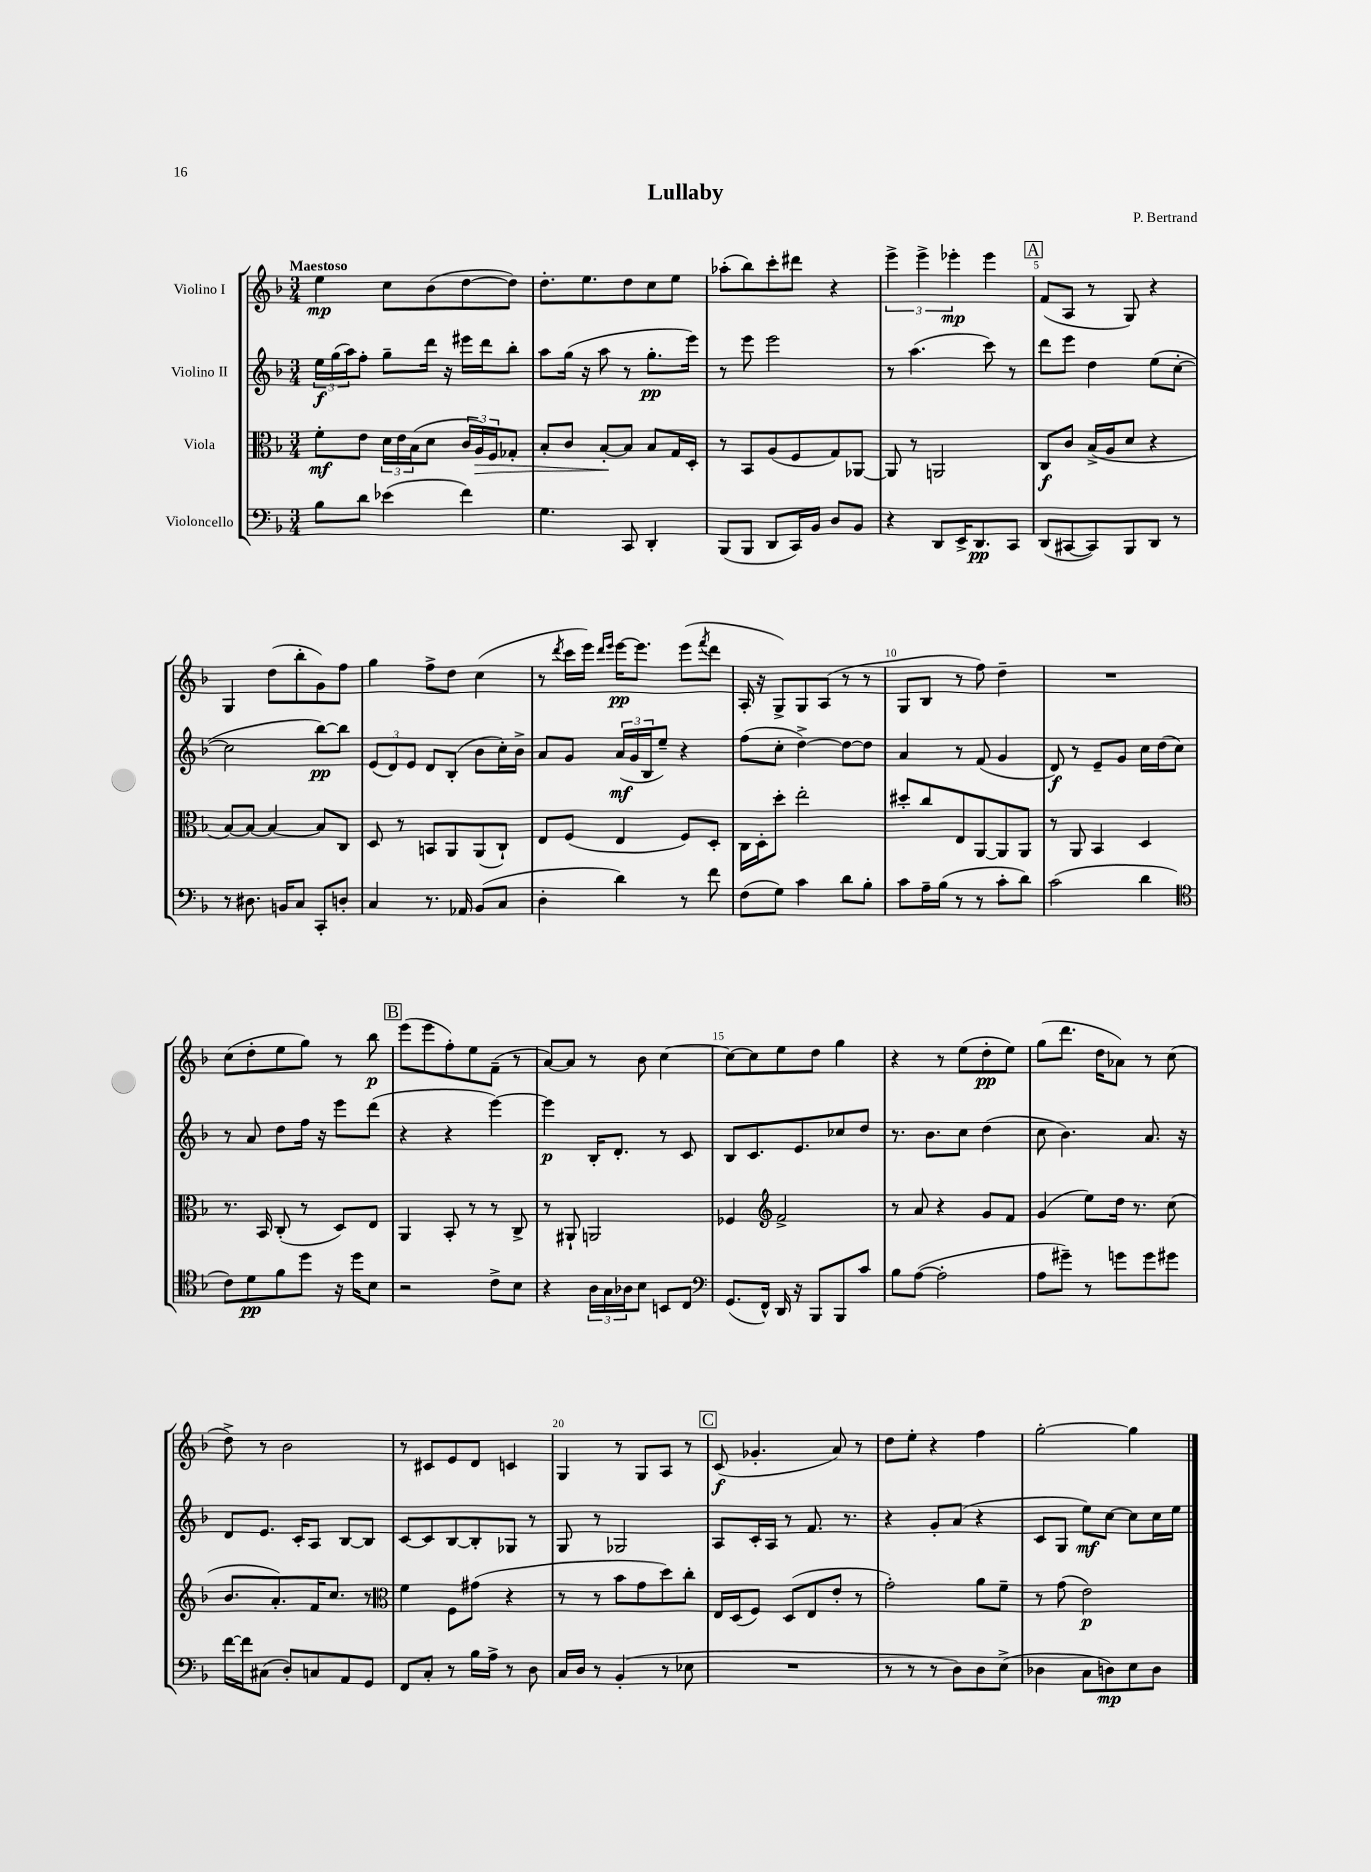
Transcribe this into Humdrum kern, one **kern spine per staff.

**kern	**dynam	**kern	**dynam	**kern	**dynam	**kern	**dynam
*part4	*part4	*part3	*part3	*part2	*part2	*part1	*part1
*staff4	*staff4	*staff3	*staff3	*staff2	*staff2	*staff1	*staff1
*I"Violoncello	*	*I"Viola	*	*I"Violino II	*	*I"Violino I	*
*clefF4	*	*clefC3	*	*clefG2	*	*clefG2	*
*k[b-]	*	*k[b-]	*	*k[b-]	*	*k[b-]	*
*M3/4	*	*M3/4	*	*M3/4	*	*M3/4	*
=1	=1	=1	=1	=1	=1	=1	=1
!	!	!	!	!	!	!LO:TX:a:B:t=Maestoso	!
8B-\L	.	8f'\L	mf	24ee\LL	f	4ee\	mp
.	.	.	.	(24gg\	.	.	.
.	.	.	.	24aa\J)	.	.	.
8d\J	.	8e\J	.	8ff'\J	.	.	.
(4e-X\	.	24d\LL	.	8gg~\L	.	8cc\L	.
.	.	24e\	.	.	.	.	.
.	.	(24B-\J	.	.	.	.	.
.	.	8d\J	.	16ddd\Jk	.	(8b-\	.
.	.	.	.	16r	.	.	.
4f\)	.	24c/LL	.	16eee#X\LL	.	[8dd\	.
!	!	!	!LO:HP:b	!	!	!	!
.	.	24A/)	>	.	.	.	.
.	.	.	.	16ddd\J	.	.	.
.	.	24F/J	.	.	.	.	.
.	.	8G-X'/J	.	8bb-'\J	.	8dd\J])	.
=2	=2	=2	=2	=2	=2	=2	=2
4.G\	.	8B-'/L	.	8aa\L	.	8.dd'\L	.
.	.	8c/J	.	(16gg\Jk	.	.	.
.	.	.	.	16r	.	8.ee\	.
.	.	[8B-'/L	.	8aa\	.	.	.
8CC/	.	8B-/J]	]	8r	.	8dd\	.
4DD'/	.	8B-/L	.	8.gg'\L	pp	8cc\	.
.	.	16G/L	.	.	.	8ee\J	.
.	.	16D'/JJ	.	16eee\Jk)	.	.	.
=3	=3	=3	=3	=3	=3	=3	=3
(8BBB-/L	.	8r	.	8r	.	(8aa-X'\L	.
8BBB-/J	.	8BB-/L	.	8eee\	.	8bb-\)	.
8DD/L	.	(8A/	.	2eee\	.	8ccc'\	.
16CC/L)	.	8F/	.	.	.	8ddd#X\J	.
16BB-/JJ	.	.	.	.	.	.	.
8D/L	.	8G/)	.	.	.	4r	.
8BB-/J	.	[8AA-X/J	.	.	.	.	.
=4	=4	=4	=4	=4	=4	=4	=4
4r	.	8AA-/]	.	8r	.	6eee^\	.
.	.	8r	.	(4.aa\	.	.	.
.	.	.	.	.	.	6eee^\	.
8DD/L	.	2AAn/	.	.	.	.	.
.	.	.	.	.	.	6eee-X'\	mp
16EE^/K	.	.	.	.	.	.	.
8.DD/	pp	.	.	.	.	.	.
.	.	.	.	8ccc\)	.	4eee-\	.
8CC/J	.	.	.	8r	.	.	.
!!LO:REH:place=s1:t=A
=5	=5	=5	=5	=5	=5	=5	=5
(8DD/L	.	8C/L	f	8ddd\L	.	(8f/L	.
[8CC#X/	.	8c/J	.	8eee\J	.	8A/J	.
8CC#/])	.	(16B-^/LL	.	4dd\	.	8r	.
.	.	16A/J	.	.	.	.	.
8BBB-/	.	8d/J	.	.	.	8G/)	.
8DD/J	.	4r	.	(8ee\L	.	4r	.
8r	.	.	.	[8cc'\J	.	.	.
!!LO:LB:g=z
=6	=6	=6	=6	=6	=6	=6	=6
8r	.	[8B-/L)	.	2cc\]	.	4G/	.
8.D#X\	.	8B-/J_	.	.	.	.	.
.	.	4B-/_	.	.	.	(8dd\L	.
16BBn/KL	.	.	.	.	.	.	.
8C/J	.	.	.	.	.	8bb-'\	.
8CC'/L	.	8B-/L]	.	[8bb-\L)	pp	8g\)	.
8Dn'/J	.	8C/J	.	8bb-\J]	.	8ff\J	.
=7	=7	=7	=7	=7	=7	=7	=7
4C/	.	8D/	.	(12e/L	.	4gg\	.
.	.	.	.	12d/)	.	.	.
.	.	8r	.	.	.	.	.
.	.	.	.	12e/J	.	.	.
8.r	.	8BBn/L	.	8d/L	.	8ff^\L	.
.	.	8AA/	.	(8B-'/J	.	8dd\J	.
16AA-X/	.	.	.	.	.	.	.
(8BB-/L	.	(8AA/	.	8b-\L	.	(4cc\	.
8C/J	.	8C`/J)	.	16cc'\L)	.	.	.
.	.	.	.	16b-^\JJ	.	.	.
=8	=8	=8	=8	=8	=8	=8	=8
4D'\	.	8E/L	.	8a/L	.	8r	.
.	.	.	.	.	.	8qddd/	.
.	.	(8F/J	.	8g/J	.	16ccc\LL	.
.	.	.	.	.	.	16eee\JJ)	.
.	.	.	.	.	.	16qqddd/LL	.
.	.	.	.	.	.	16qqeee/JJ	.
4d\)	.	4E/	.	(24a/LL	mf	[16eee\KL	pp
.	.	.	.	24g/	.	.	.
.	.	.	.	.	.	8.eee\J]	.
.	.	.	.	24B-/J	.	.	.
.	.	.	.	8ee~/J)	.	.	.
8r	.	8F/L)	.	4r	.	(8eee\L	.
.	.	.	.	.	.	8qfff/	.
8f\	.	8D'/J	.	.	.	8ddd\J	.
=9	=9	=9	=9	=9	=9	=9	=9
(8F\L	.	16C\LL	.	(8ff\L	.	16A'/	.
.	.	16D'\J	.	.	.	16r	.
8G\J)	.	8dd'\J	.	8cc'\J	.	8G^/L)	.
4c\	.	2ee'\	.	[4dd^\)	.	8G/	.
.	.	.	.	.	.	(8A/J	.
8d\L	.	.	.	8dd\L_	.	8r	.
8B-'\J	.	.	.	8dd\J]	.	8r	.
=10	=10	=10	=10	=10	=10	=10	=10
8c\L	.	8dd#X'/L	.	4a/	.	8G/L	.
16A~\L	.	8cc/	.	.	.	8B-/J	.
(16B-\JJ	.	.	.	.	.	.	.
8r	.	8E/	.	8r	.	8r	.
8r	.	[8AA/	.	(8f/	.	8ff\)	.
8c'\L	.	8AA/]	.	4g/	.	4dd~\	.
8d\J)	.	8AA/J	.	.	.	.	.
=11	=11	=11	=11	=11	=11	=11	=11
(2c\	.	8r	.	8d/)	f	2.r	.
.	.	8AA/	.	8r	.	.	.
.	.	4BB-/	.	8e~/L	.	.	.
.	.	.	.	8g/J	.	.	.
4d\	.	4D/	.	16cc\LL	.	.	.
.	.	.	.	(16dd\J	.	.	.
.	.	.	.	8cc\J)	.	.	.
!!LO:LB:g=z
=12	=12	=12	=12	=12	=12	=12	=12
*clefC4	*	*	*	*	*	*	*
8c\L)	.	8.r	.	8r	.	(8cc\L	.
8d\	pp	.	.	8a/	.	8dd'\	.
.	.	16BB-/	.	.	.	.	.
8f\	.	(8C'/	.	8dd\L	.	8ee\	.
8dd\J	.	8r	.	16ff\Jk	.	8gg\J)	.
.	.	.	.	16r	.	.	.
16r	.	8D/L)	.	8eee\L	.	8r	.
16dd\KL	.	.	.	.	.	.	.
8B-\J	.	8E/J	.	(8ddd\J	.	8bb-\	p
!!LO:REH:place=s1:t=B
=13	=13	=13	=13	=13	=13	=13	=13
2r	.	4AA/	.	4r	.	(8eee\L	.
.	.	.	.	.	.	8eee\	.
.	.	8BB-'/	.	4r	.	8ff'\)	.
.	.	8r	.	.	.	8ee\	.
8c^\L	.	8r	.	[4eee\)	.	(8f~\J	.
8B-\J	.	8C^/	.	.	.	8r	.
=14	=14	=14	=14	=14	=14	=14	=14
4r	.	8r	.	4eee\]	p	[8a/L)	.
.	.	8AA#X`/	.	.	.	8a/J]	.
24A\LL	.	2AAn/	.	16B-'/KL	.	8r	.
24G\	.	.	.	.	.	.	.
.	.	.	.	8.d'/J	.	.	.
24A-X\J	.	.	.	.	.	.	.
8B-\J	.	.	.	.	.	8b-\	.
8BBn/L	.	.	.	8r	.	[4cc\	.
8C/J	.	.	.	8c/	.	.	.
=15	=15	=15	=15	=15	=15	=15	=15
*clefF4	*	*	*	*	*	*	*
(8.GG/L	.	4F-X/	.	8B-/L	.	8cc\L_	.
.	.	.	.	8.c/	.	8cc\]	.
16FF^^/Jk)	.	.	.	.	.	.	.
*	*	*clefG2	*	*	*	*	*
16DD/	.	2f^/	.	.	.	8ee\	.
16r	.	.	.	8.e/	.	.	.
8BBB-/L	.	.	.	.	.	8dd\J	.
8BBB-/	.	.	.	8cc-X/	.	4gg\	.
8c/J	.	.	.	8dd/J	.	.	.
=16	=16	=16	=16	=16	=16	=16	=16
8B-\L	.	8r	.	8.r	.	4r	.
([8A\J	.	8a/	.	.	.	.	.
.	.	.	.	8.b-\L	.	.	.
2A'\]	.	4r	.	.	.	8r	.
.	.	.	.	8cc\J	.	(8ee\L	.
.	.	8g/L	.	(4dd\	.	8dd'\	pp
.	.	8f/J	.	.	.	8ee\J)	.
=17	=17	=17	=17	=17	=17	=17	=17
8A\L	.	(4g/	.	8cc\	.	(8gg\L	.
8g#X~\J)	.	.	.	4.b-\)	.	8.ddd\J	.
8r	.	8ee\L)	.	.	.	.	.
.	.	.	.	.	.	16dd\KL	.
8gn\L	.	16dd\Jk	.	.	.	8a-X\J)	.
.	.	8.r	.	.	.	.	.
8g\	.	.	.	8.a/	.	8r	.
8g#X\J	.	(8cc\	.	.	.	(8cc\	.
.	.	.	.	16r	.	.	.
!!LO:LB:g=z
=18	=18	=18	=18	=18	=18	=18	=18
[16f\LL	.	8.b-/L	.	8d/L	.	8dd^\)	.
16f\J]	.	.	.	.	.	.	.
(8C#X\J	.	.	.	8.e/J	.	8r	.
.	.	8.a'/)	.	.	.	.	.
8D'/L)	.	.	.	.	.	2b-\	.
.	.	.	.	16c'/KL	.	.	.
8Cn/	.	16f/K	.	8A/J	.	.	.
.	.	8.cc/J	.	.	.	.	.
8AA/	.	.	.	[8B-/L	.	.	.
8GG/J	.	8r	.	8B-/J]	.	.	.
=19	=19	=19	=19	=19	=19	=19	=19
*	*	*clefC3	*	*	*	*	*
8FF/L	.	4f\	.	[8c/L	.	8r	.
8C'/J	.	.	.	8c/]	.	8c#X/L	.
8r	.	8F\L	.	[8B-/	.	8e/	.
16B-\LL	.	(8g#X\J	.	8B-'/]	.	8d/J	.
16A^\JJ	.	.	.	.	.	.	.
8r	.	4r	.	8G-X/J	.	4cn/	.
8D\	.	.	.	8r	.	.	.
=20	=20	=20	=20	=20	=20	=20	=20
16C/LL	.	8r	.	8G/	.	4G/	.
16D/JJ	.	.	.	.	.	.	.
8r	.	8r	.	8r	.	.	.
(4BB-'/	.	8b-\L	.	2G-X/	.	8r	.
.	.	8g\	.	.	.	8G/L	.
8r	.	8dd\)	.	.	.	8A/J	.
8E-X\	.	8cc'\J	.	.	.	8r	.
!!LO:REH:place=s1:t=C
=21	=21	=21	=21	=21	=21	=21	=21
2.r	.	16E/LL	.	8A/L	.	(8c/	f
.	.	(16D/J	.	.	.	.	.
.	.	8F/J)	.	16c'/L	.	4.g-X'/	.
.	.	.	.	16A/JJ	.	.	.
.	.	(8D/L	.	8r	.	.	.
.	.	8E/	.	8.f/	.	.	.
.	.	8e'/J	.	.	.	8a/)	.
.	.	.	.	8.r	.	.	.
.	.	8r	.	.	.	8r	.
=22	=22	=22	=22	=22	=22	=22	=22
8r	.	2g'\)	.	4r	.	8dd\L	.
8r	.	.	.	.	.	8ee'\J	.
8r	.	.	.	8g'/L	.	4r	.
8D\L)	.	.	.	(8a/J	.	.	.
8D\	.	8a\L	.	4r	.	4ff\	.
(8E^\J	.	8f~\J	.	.	.	.	.
=23	=23	=23	=23	=23	=23	=23	=23
4D-X\	.	8r	.	8c/L	.	[2gg'\	.
.	.	(8g\	.	8G/J	.	.	.
8C\L	.	2e\)	p	8ee\L)	mf	.	.
8Dn\)	mp	.	.	[8cc\J	.	.	.
8E\	.	.	.	8cc\L]	.	4gg\]	.
8D\J	.	.	.	16cc\L	.	.	.
.	.	.	.	16ee\JJ	.	.	.
==	==	==	==	==	==	==	==
*-	*-	*-	*-	*-	*-	*-	*-
